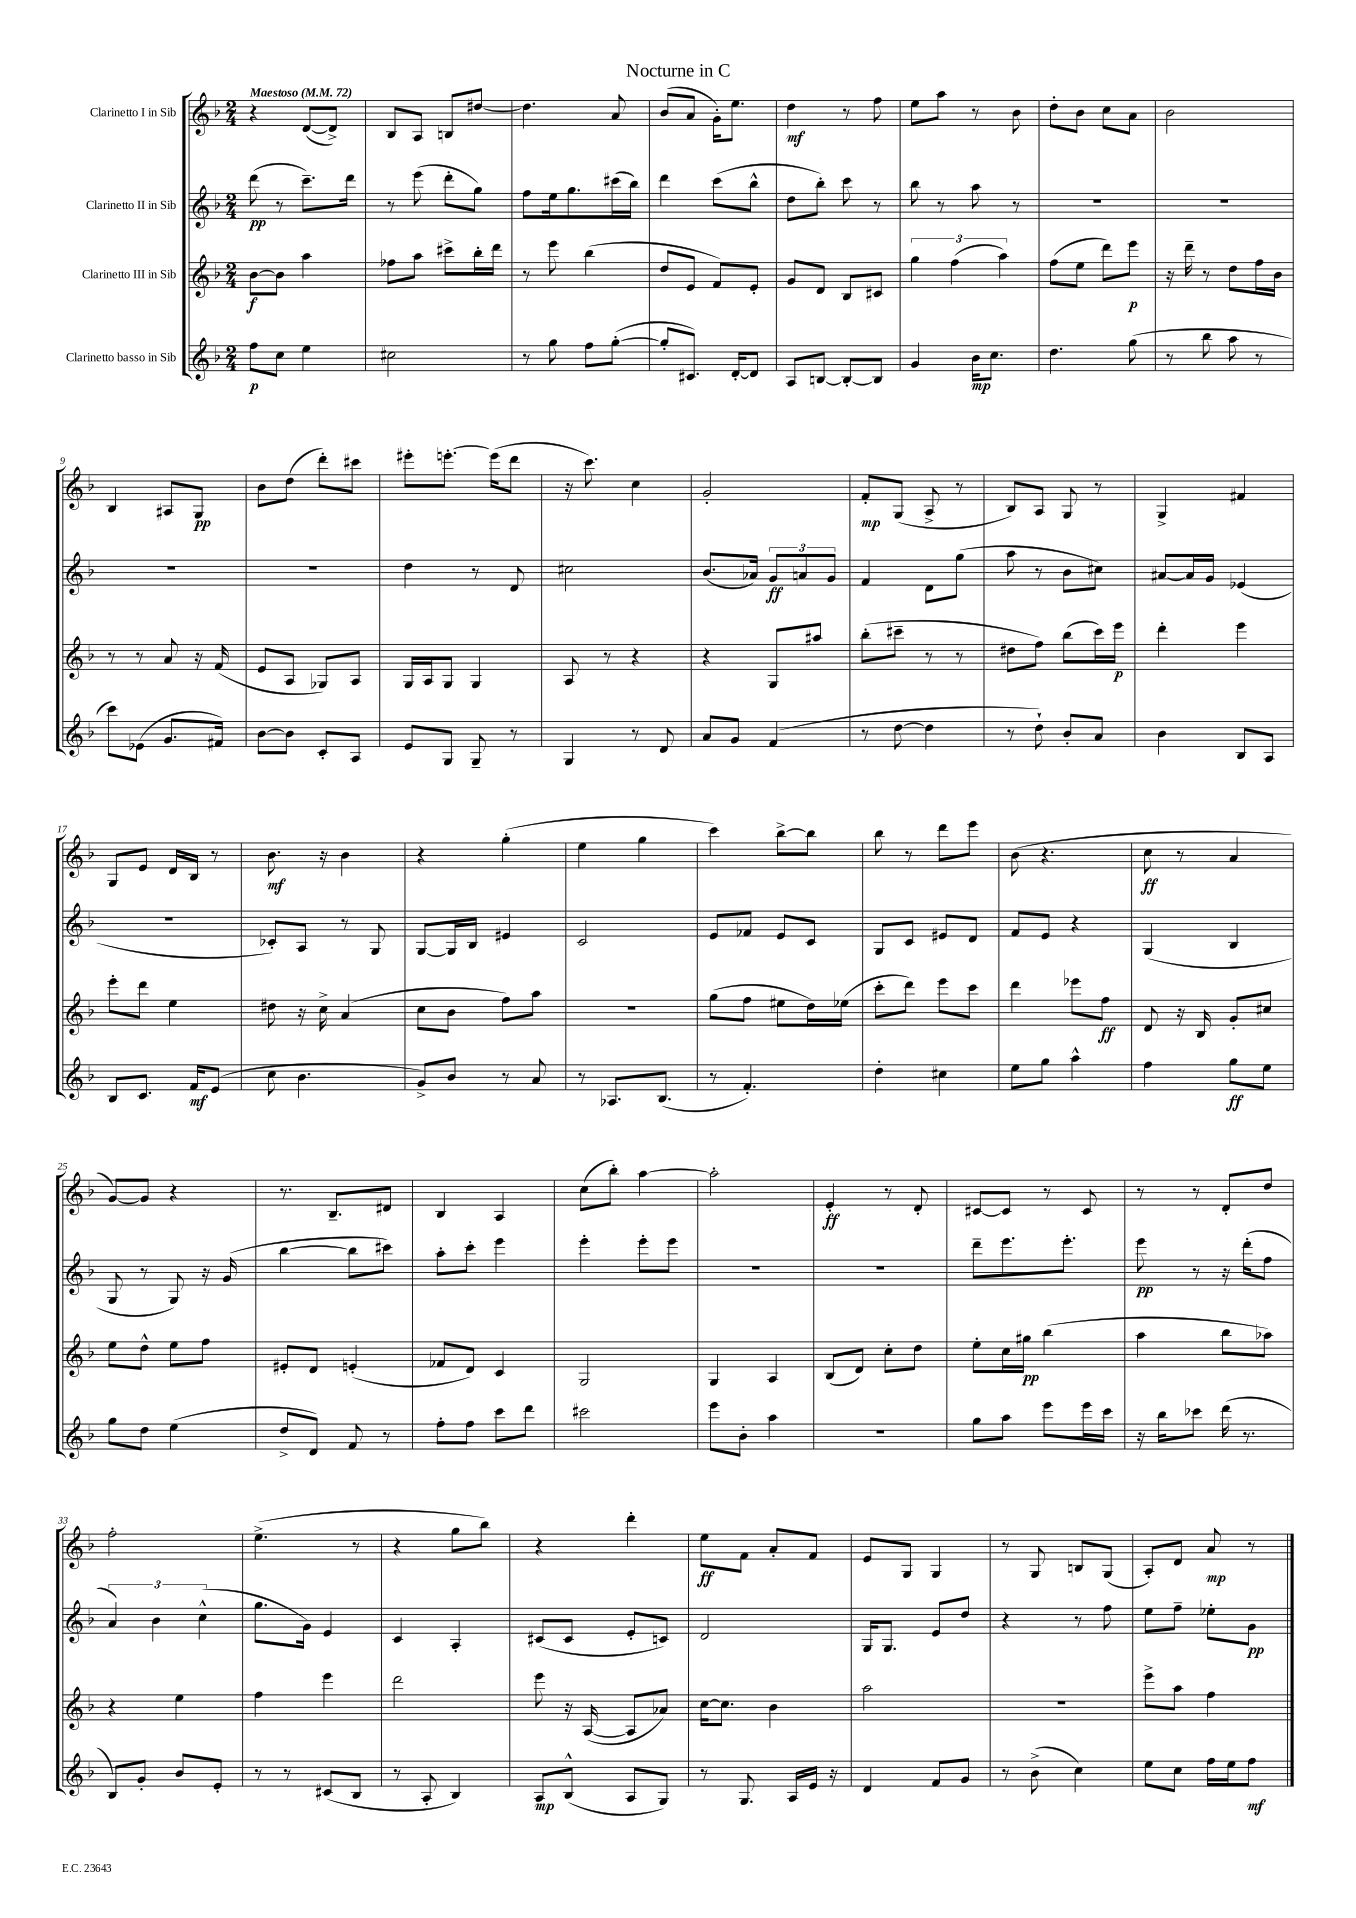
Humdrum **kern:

**kern	**kern	**kern	**kern
*staff4	*staff3	*staff2	*staff1
*clefG2	*clefG2	*clefG2	*clefG2
*k[b-]	*k[b-]	*k[b-]	*k[b-]
*M2/4	*M2/4	*M2/4	*M2/4
*MM72	*MM72	*MM72	*MM72
8ff	[8b-	(8ddd	4r
8cc	8b-]	8r	.
4ee	4aa	8.ccc~)	([8d
.	.	.	8d^])
.	.	16ddd	.
=	=	=	=
2cc#	8ff-	8r	8B-
.	8aa	(8eee	8A
.	8ccc#^	8ddd'	8B
.	16bb-'	8gg)	[8dd#
.	16ddd	.	.
=	=	=	=
8r	8r	8ff	4.dd#]
8gg	8eee	16ee	.
.	.	8.gg	.
8ff	(4bb-	.	.
([8gg'	.	(16ccc#	8a
.	.	16bb-)	.
=	=	=	=
8gg']	8dd	4ddd	(8b-
8.c#)	8e	.	8a
.	8f)	(8ccc	16g')
[16d'	.	.	8.ee
8d]	8e'	8bb-^^	.
=	=	=	=
8A	8g	8dd	4dd
[8B	8d	8bb-')	.
8B'_	8B-	8ccc	8r
8B]	8c#	8r	8ff
=	=	=	=
4g	6gg	8bb-	8ee
.	.	8r	8aa
.	(6ff	.	.
16b-	.	8aa	8r
8.cc	.	.	.
.	6aa)	.	.
.	.	8r	8b-
=	=	=	=
4.dd	(8ff	2r	8dd'
.	8ee	.	8b-
.	8ddd)	.	8cc
(8gg	8eee	.	8a
=	=	=	=
8r	16r	2r	2b-
.	16ddd~	.	.
8bb-	8r	.	.
8aa	8dd	.	.
8r	16ff	.	.
.	16b-	.	.
=	=	=	=
8ccc)	8r	2r	4B-
(8e-	8r	.	.
8.g	8a	.	8A#
.	16r	.	8G
16f#)	(16f	.	.
=	=	=	=
[8b-	8e	2r	8b-
8b-]	8A	.	(8dd
8c'	8G-)	.	8ddd')
8A	8A	.	8ccc#
=	=	=	=
8e	16G	4dd	8eee#'
.	16A	.	.
8G	8G	.	[8.eee'
8G~	4G	8r	.
.	.	.	(16eee]
8r	.	8d	8ddd
=	=	=	=
4G	8A	2cc#	16r
.	.	.	8.ccc)
.	8r	.	.
8r	4r	.	4cc
8d	.	.	.
=	=	=	=
8a	4r	(8.b-	2g'
8g	.	.	.
.	.	16a-)	.
(4f	8G	12g	.
.	.	12a	.
.	8aa#	.	.
.	.	12g	.
=	=	=	=
8r	(8bb-'	4f	8f'
[8dd	8ccc#~	.	(8G
4dd]	8r	8d	8A^
.	8r	(8gg	8r
=	=	=	=
8r	8dd#	8aa	8B-)
8dd`)	8ff)	8r	8A
8b-'	(8bb-	8b-	8G
8a	16ccc)	8cc#)	8r
.	16eee	.	.
=	=	=	=
4b-	4ddd'	[8a#	4G^
.	.	16a#]	.
.	.	16g	.
8B-	4eee	(4e-	4f#
8A	.	.	.
=	=	=	=
8B-	8eee'	2r	8G
8.c	8ddd	.	8e
.	4ee	.	16d
16f	.	.	16B-
(8e	.	.	8r
=	=	=	=
8cc	8dd#	8c-')	8.b-
4.b-	16r	8A	.
.	16cc^	.	16r
.	(4a	8r	4b-
.	.	8G	.
=	=	=	=
8g^)	8cc	[8G	4r
8b-	8b-	16G]	.
.	.	16B-	.
8r	8ff)	4e#	(4gg'
8a	8aa	.	.
=	=	=	=
8r	2r	2c	4ee
8.A-	.	.	.
.	.	.	4gg
(8.B-	.	.	.
=	=	=	=
8r	(8gg	8e	4ccc)
4.f')	8ff	8f-	.
.	8ee#	8e	[8bb-^
.	16dd)	8c	8bb-]
.	(16ee-	.	.
=	=	=	=
4dd'	8ccc'	8G	8bb-
.	8ddd)	8c	8r
4cc#	8eee	8e#	8ddd
.	8ccc	8d	8eee
=	=	=	=
8ee	4ddd	8f	(8b-
8gg	.	8e	4.r
4aa^^	8eee-	4r	.
.	8ff	.	.
=	=	=	=
4ff	8d	(4G	8cc
.	16r	.	8r
.	16B-	.	.
8gg	8g'	4B-	4a
8ee	8cc#	.	.
=	=	=	=
8gg	8ee	8G	[8g)
8dd	8dd^^	8r	8g]
(4ee	8ee	8G)	4r
.	8ff	16r	.
.	.	(16g	.
=	=	=	=
8dd^	8e#'	[4bb-	8.r
8d)	8d	.	.
.	.	.	8.B-~
8f	(4e'	8bb-]	.
8r	.	8ccc#)	8d#
=	=	=	=
8ff'	8f-	8aa'	4B-
8ff	8d)	8ccc'	.
8ccc	4c	4eee	4A
8ddd	.	.	.
=	=	=	=
2ccc#	2G	4eee'	(8cc
.	.	.	8bb-')
.	.	8eee'	[4aa
.	.	8eee	.
=	=	=	=
8eee	4G	2r	2aa']
8b-'	.	.	.
4aa	4A	.	.
=	=	=	=
2r	(8B-	2r	4e'
.	8d)	.	.
.	8cc'	.	8r
.	8dd	.	8d'
=	=	=	=
8gg	8ee'	8ddd~	[8c#
8aa	16cc	8.eee	8c#]
.	16gg#	.	.
8eee	(4bb-	.	8r
.	.	8.eee'	.
16eee	.	.	8c#
16ccc	.	.	.
=	=	=	=
16r	4aa	8eee	8r
16bb-	.	.	.
8ccc-	.	8r	8r
(16ddd	8bb-	16r	8d'
8.r	.	(16ddd'	.
.	8aa-)	8ff	8dd
=	=	=	=
8B-)	4r	6a)	2ff'
8g'	.	.	.
.	.	6b-	.
8b-	4ee	.	.
.	.	(6cc^^	.
8e'	.	.	.
=	=	=	=
8r	4ff	8.gg	(4.ee^
8r	.	.	.
.	.	16g)	.
(8c#	4eee	4e	.
8B-	.	.	8r
=	=	=	=
8r	2ddd	4c	4r
8A'	.	.	.
4B-)	.	4A'	8gg
.	.	.	8bb-)
=	=	=	=
8A	8eee	(8c#	4r
(8B-^^	16r	8c#	.
.	([16A	.	.
8A	8A]	8e'	4ddd'
8G)	8a-)	8c)	.
=	=	=	=
8r	[16cc	2d	8ee
.	8.cc]	.	.
8.G	.	.	8f
.	4b-	.	8a'
16A	.	.	.
16e	.	.	8f
16r	.	.	.
=	=	=	=
4d	2aa	16G	8e
.	.	8.G	.
.	.	.	8G
8f	.	8e	4G
8g	.	8dd	.
=	=	=	=
8r	2r	4r	8r
(8b-^	.	.	8G
4cc)	.	8r	8B
.	.	8ff	(8G
=	=	=	=
8ee	8eee^	8ee	8A')
8cc	8aa	8ff~	8d
16ff	4ff	8ee-'	8a
16ee	.	.	.
8ff	.	8g	8r
==	==	==	==
*-	*-	*-	*-
